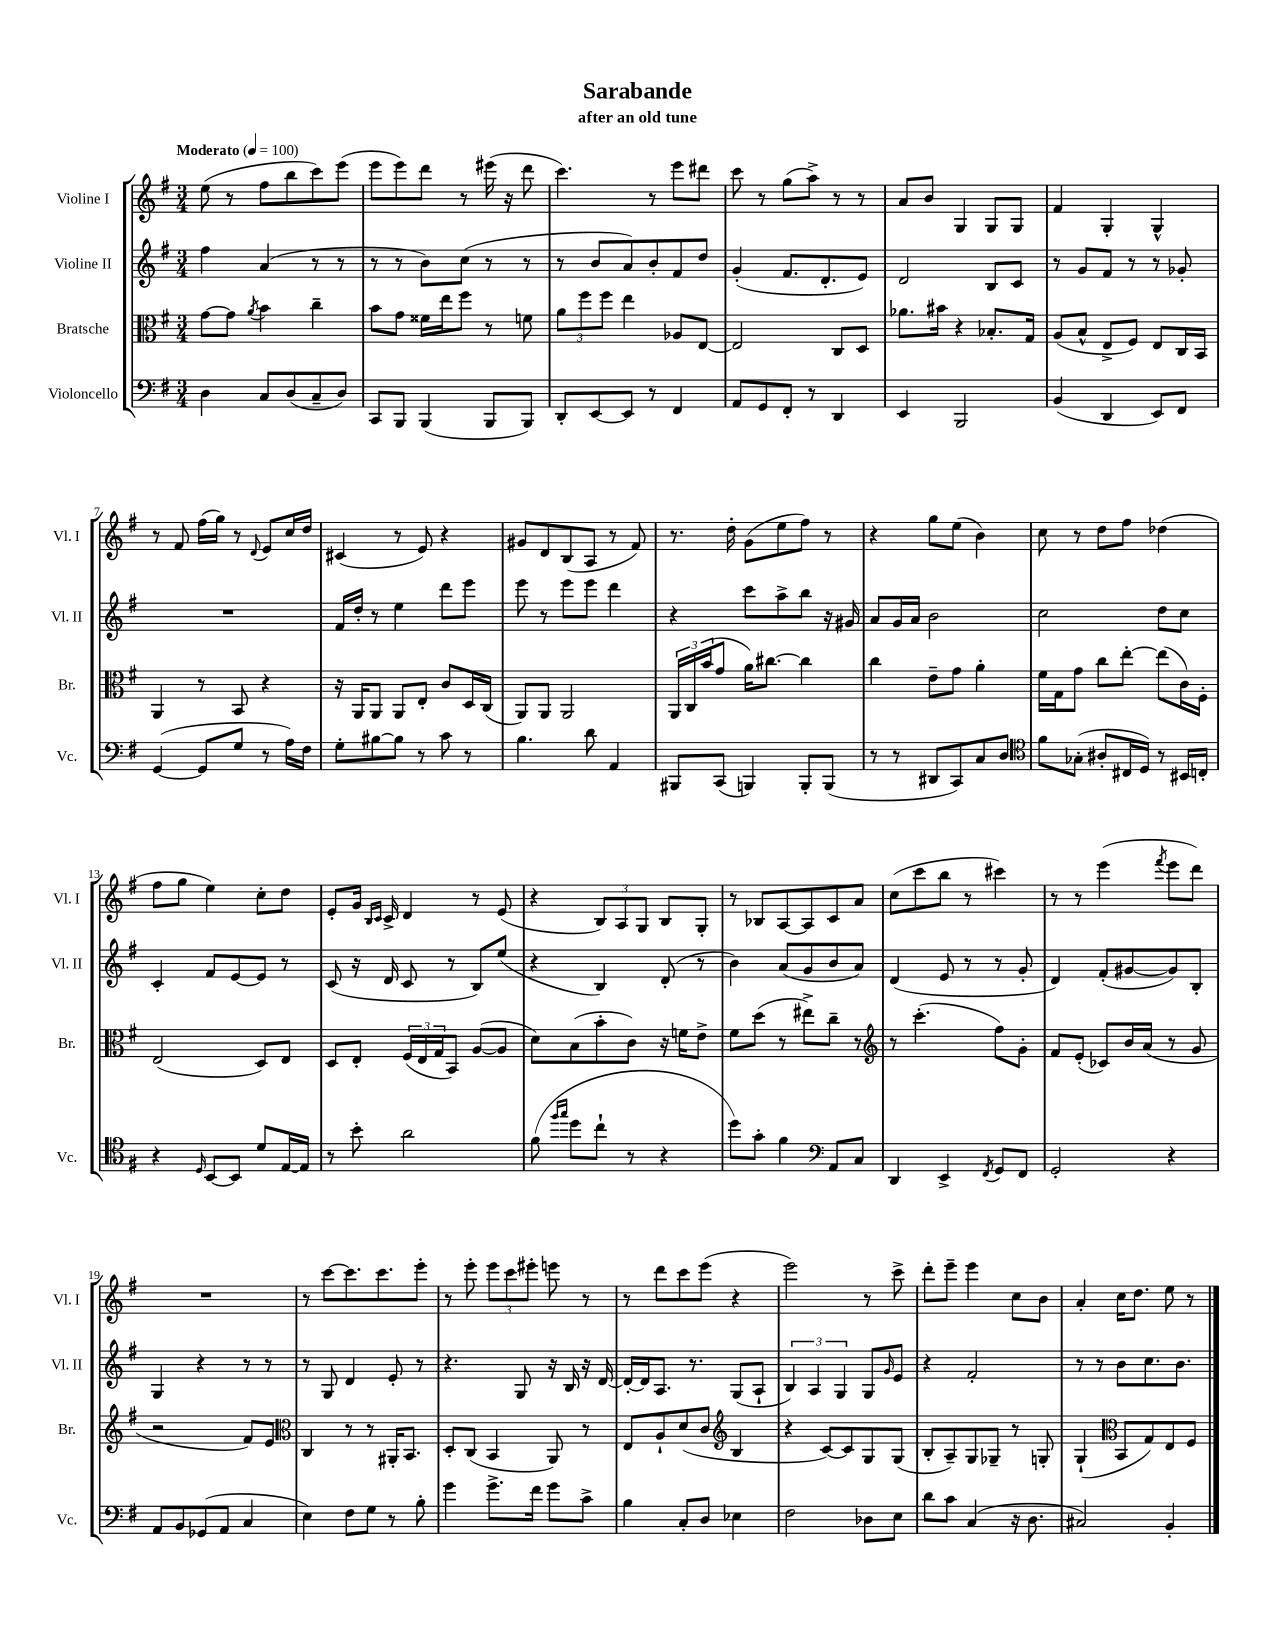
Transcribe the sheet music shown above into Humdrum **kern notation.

**kern	**kern	**kern	**kern
*staff4	*staff3	*staff2	*staff1
*clefF4	*clefC3	*clefG2	*clefG2
*k[f#]	*k[f#]	*k[f#]	*k[f#]
*M3/4	*M3/4	*M3/4	*M3/4
*MM100	*MM100	*MM100	*MM100
4D\	[8g\L	4ff#\	(8ee\
.	8g\]J	.	8r
.	8qa/	.	.
8C/L	4b\	(4a/	8ff#\L
(8D/	.	.	8bb\
8C~/	4cc~\	8r	8ccc\)
8D/J)	.	8r	(8eee\J
=	=	=	=
8CC/L	8b\L	8r	8eee\L
8BBB/J	8g\J	8r	8eee\)
(4BBB/	16f##\LL	8b\L)	8ddd\J
.	16ee\J	.	.
.	8ff#\J	(8cc\J	8r
8BBB/L	8r	8r	(16eee#\
.	.	.	16r
8BBB/J)	8f\	8r	8ddd\
=	=	=	=
8DD'/L	12a\L	8r	4.ccc\)
.	12ff#\	.	.
[8EE/	.	8b/L	.
.	12ff#\J	.	.
8EE/]J	4ee\	8a/)	.
8r	.	8b'/	8r
4FF#/	8A-/L	8f#/	8eee\L
.	[8E/J	8dd/J	8ddd#\J
=	=	=	=
8AA/L	2E/]	(4g'/	8ccc\
8GG/	.	.	8r
8FF#'/J	.	8.f#/L	(8gg\L
8r	.	.	8aa^\J)
.	.	8.d'/	.
4DD/	8C/L	.	8r
.	8D/J	8e/J)	8r
=	=	=	=
4EE/	8.a-\L	2d/	8a/L
.	.	.	8b/J
.	16b#\Jk	.	.
2BBB/	4r	.	4G/
.	8.B-'/L	8B/L	8G/L
.	.	8c/J	8G/J
.	16G/Jk	.	.
=	=	=	=
(4BB/	(8A/L	8r	4f#/
.	8B^^/J	8g/L	.
4DD/	8E^/L	8f#/J	4G'/
.	8F#/J)	8r	.
8EE/L)	8E/L	8r	4G^^/
8FF#/J	16C/L	8g-'/	.
.	16BB/JJ	.	.
=	=	=	=
([4GG/	4AA/	2.r	8r
.	.	.	8f#/
8GG/]L	8r	.	(16ff#\LL
.	.	.	16gg\JJ)
8G/J	8BB/	.	8r
.	.	.	8qqd/
8r	4r	.	8e/L
16A\LL)	.	.	16cc/L
16F#\JJ	.	.	16dd/JJ
=	=	=	=
8G'\L	16r	16f#/LL	(4c#/
.	16AA/LK	16dd'/JJ	.
[8B#\	8AA/J	8r	.
8B#\]J	8AA/L	4ee\	8r
8r	8E'/J	.	8e/)
8c\	8c/L	8ddd\L	4r
8r	16D/L	8eee\J	.
.	(16C/JJ	.	.
=	=	=	=
4.B\	8AA/L)	8eee\	8g#/L
.	8AA/J	8r	8d/
.	2AA/	8eee\L	(8B/
8d\	.	8eee\J	8A/J
4AA/	.	4ddd\	8r
.	.	.	8f#/)
=	=	=	=
8BBB#/L	24AA/LL	4r	8.r
.	24C/	.	.
.	(24b/J	.	.
(8CC/J	8g/J	.	.
.	.	.	16dd'\
4BBB/)	16a\LK)	8ccc\L	(8g\L
.	[8.cc#\J	.	.
.	.	8aa^\	8ee\
8BBB'/L	4cc#\]	8bb\J	8ff#\J)
(8BBB/J	.	16r	8r
.	.	16g#/	.
=	=	=	=
8r	4cc\	8a/L	4r
8r	.	16g/L	.
.	.	16a/JJ	.
8DD#/L	8e~\L	2b\	8gg\L
8CC/)	8g\J	.	(8ee\J
8C/	4a'\	.	4b\)
8D/J	.	.	.
=	=	=	=
*clefC4	*	*	*
8f#\L	16f#\LL	2cc\	8cc\
.	16G\J	.	.
(8G-'\J	8g\J	.	8r
8A#'/L	8cc\L	.	8dd\L
16C#/L	[8ee'\J	.	8ff#\J
16D/JJ)	.	.	.
8r	(8ee\]L	8dd\L	(4dd-\
16BB#/LL	16c\L)	8cc\J	.
16C'/JJ	16F#'\JJ	.	.
=	=	=	=
4r	(2E/	4c'/	8ff#\L
.	.	.	8gg\J
16qqD/	.	.	.
[8BB/L	.	8f#/L	4ee\)
8BB/]J	.	[8e/	.
8d/L	8D/L)	8e/]J	8cc'\L
[16E/L	8E/J	8r	8dd\J
16E/]JJ	.	.	.
=	=	=	=
8r	8D/L	(8c/	8e'/L
8b'\	8E'/J	16r	16g/Jk
.	.	.	16qqB/LL
.	.	.	16qqc/JJ
.	.	16d/	16c^/
2a\	(24F#/LL	8c/	4d/
.	24E/	.	.
.	24G/J	.	.
.	8BB/J)	8r	.
.	([8A/L	8B/L)	8r
.	8A/]J	(8ee/J	(8e/
=	=	=	=
(8f#\	8d\L)	4r	4r
16qqff#/LL	.	.	.
16qqgg/JJ	.	.	.
8dd\L	(8B\	.	.
8cc`\J	8b'\	4B/)	12B/L)
.	.	.	12A/
8r	8c\J)	.	.
.	.	.	12G/J
4r	16r	(8d'/	8B/L
.	16f\LK	.	.
.	8e^\J	8r	8G'/J
=	=	=	=
8dd\L)	8f#\L	4b\)	8r
8g'\J	(8dd\J	.	8B-/L
4f#\	8r	(8a/L	[8A/
.	8ee#^\L)	8g/	8A/]
*clefF4	*	*	*
8AA/L	8cc~\J	8b/	8c/
8C/J	8r	8a/J)	8a/J
=	=	=	=
*	*clefG2	*	*
4DD/	8r	(4d/	(8cc\L
.	(4.ccc'\	.	8ccc\
4EE^/	.	8e/	8bb\J
.	.	8r	8r
8qFF#/	.	.	.
8GG/L	8ff#\L)	8r	4ccc#\)
8FF#/J	8g'\J	8g'/	.
=	=	=	=
2GG'/	8f#/L	4d/)	8r
.	(8e'/J	.	8r
.	8c-/L)	(8f#'/L	(4eee\
.	16b/L	[8g#/	.
.	(16a/JJ	.	.
.	.	.	8qfff#/
4r	8r	8g#/])	8eee\L
.	8g/	8B'/J	8ddd\J)
=	=	=	=
8AA/L	2r	4G/	2.r
8BB/	.	.	.
(8GG-/	.	4r	.
8AA/J	.	.	.
4C/	8f#/L)	8r	.
.	8e/J	8r	.
=	=	=	=
*	*clefC3	*	*
4E\)	4C/	8r	8r
.	.	8G/	[8ccc\L
8F#\L	8r	4d/	8.ccc\]
8G\J	8r	.	.
.	.	.	8.ccc\
8r	16AA#'/LK	8e'/	.
.	8.BB/J	.	.
8B'\	.	8r	8eee'\J
=	=	=	=
4g\	8D'/L	4.r	8r
.	(8C/J	.	8eee'\
8.g^\L	4BB/	.	12eee\L
.	.	.	12ccc\
.	.	8G/	.
.	.	.	12eee#'\J
16f#\Jk	.	.	.
8g\L	8AA/)	16r	8eee\
.	.	16B/	.
8c^\J	8r	16r	8r
.	.	[16d/	.
=	=	=	=
4B\	8E/L	16d'/_LL	8r
.	.	16d/]J	.
.	8A`/	8.A/J	8ddd\L
8C'/L	(8d/	.	8ccc\
.	.	8.r	.
8D/J	8c/J	.	(8eee\J
*	*clefG2	*	*
4E-\	4B/	(8G/L	4r
.	.	8A`/J	.
=	=	=	=
2F#\	4r	6B/)	2eee\)
.	.	6A/	.
.	[8c/L)	.	.
.	.	6G/	.
.	8c/]	.	.
8D-\L	8G/	8G/L	8r
.	.	16qqg/	.
8E\J	(8G/J	8e/J	8ccc^\
=	=	=	=
8d\L	8B'/L	4r	8ddd'\L
8c\J	8A~/)	.	8eee~\J
(4C/	8G/	2f#'/	4eee\
.	8G-~/J	.	.
16r	8r	.	8cc\L
8.D\	.	.	.
.	8G'/	.	8b\J
=	=	=	=
2C#/)	(4G`/	8r	4a'/
.	.	8r	.
*	*clefC3	*	*
.	8BB/L	8b\L	16cc\LK
.	.	.	8.dd\J
.	8G/)	8.cc\	.
4BB'/	8E/	.	8ee\
.	.	8.b\J	.
.	8F#/J	.	8r
==	==	==	==
*-	*-	*-	*-
